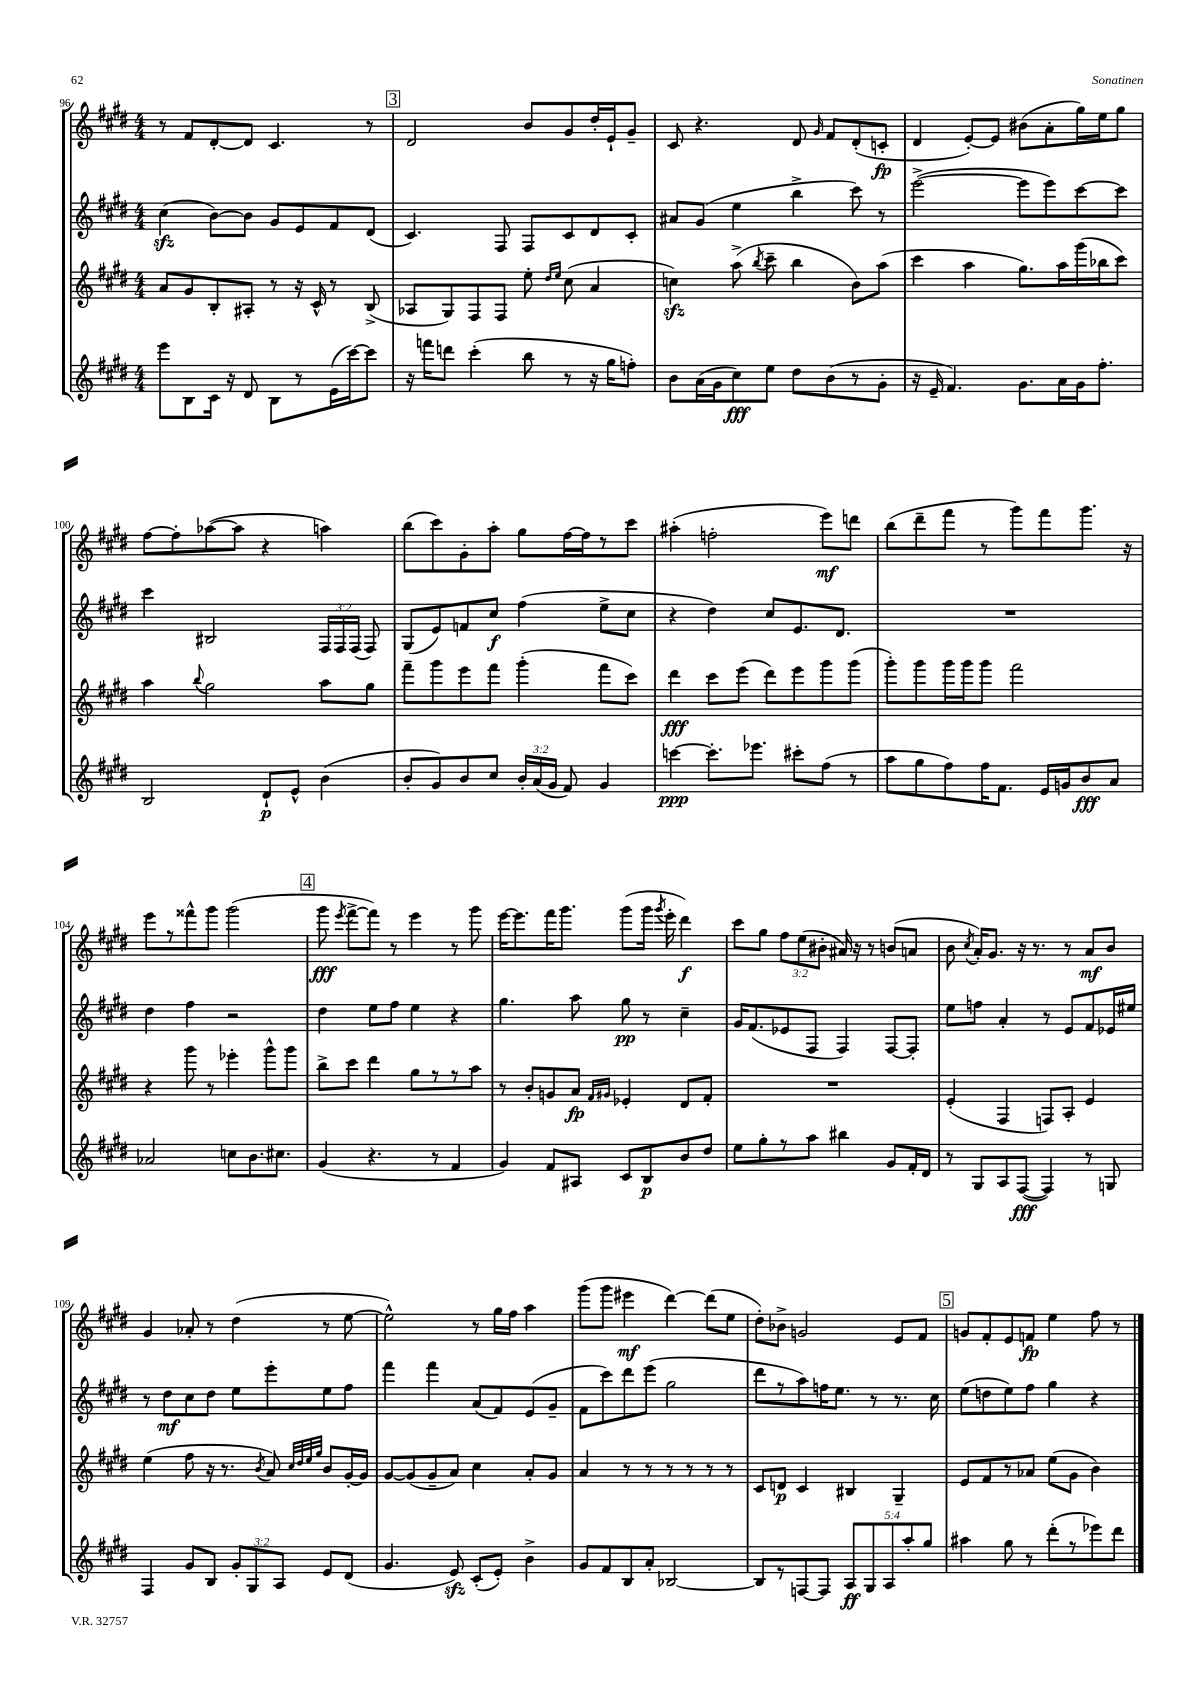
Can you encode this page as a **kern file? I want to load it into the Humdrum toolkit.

**kern	**kern	**kern	**kern
*staff4	*staff3	*staff2	*staff1
*clefG2	*clefG2	*clefG2	*clefG2
*k[f#c#g#d#]	*k[f#c#g#d#]	*k[f#c#g#d#]	*k[f#c#g#d#]
*M4/4	*M4/4	*M4/4	*M4/4
8eee\L	8a/L	(4cc#\	8r
8B\	8g#/	.	8f#/L
16c#\Jk	8B'/	[8b\L)	[8d#'/
16r	.	.	.
8d#/	8A#'/J	8b\]J	8d#/]J
8B\L	8r	8g#/L	4.c#/
8r	16r	8e/	.
.	16c#^^/	.	.
(16e\L	8r	8f#/	.
[16ccc#\J)	.	.	.
8ccc#\]J	(8B^/	(8d#/J	8r
=	=	=	=
16r	8A-/L	4.c#/)	2d#/
16fff\LK	.	.	.
8ddd\J	8G#/)	.	.
(4ccc#'\	8F#/	.	.
.	8F#/J	8F#/	.
8bb\	8ee'\	8F#/L	8b/L
.	16qqdd#/LL	.	.
.	16qqee/JJ	.	.
8r	(8cc#\	8c#/	8g#/
16r	4a/	8d#/	16dd#'/L
16gg#\LK	.	.	16e`/J
8ff'\J)	.	8c#'/J	8g#~/J
=	=	=	=
8b\L	4cc\)	8a#/L	8c#/
(16a\L	.	(8g#/J	4.r
16g#\J	.	.	.
8cc#\)	(8aa^\	4ee\	.
.	8qbb/	.	.
8ee\J	8ccc#~\	.	.
8dd#\L	4bb\	4bb^\	8d#/
.	.	.	16qqg#/
(8b\	.	.	8f#/L
8r	8b\L)	8ccc#\)	(8d#'/
8g#'\J	(8aa\J	8r	8c'/J
=	=	=	=
16r	4ccc#\	([2eee^\	4d#/
16e~/	.	.	.
4.f#/)	.	.	.
.	4aa\	.	[8e'/L)
.	.	.	8e/]J
8.g#\L	8.gg#\L)	8eee\]L	(8b#\L
.	.	8eee\)	8a'\
16a\L	16aa\L	.	.
16g#\J	(16ggg#\	[8ccc#\	16gg#\L)
8.ff#'\J	16bb-\J	.	16ee\J
.	8ccc#\J)	8ccc#\]J	8gg#\J
=	=	=	=
2B/	4aa\	4ccc#\	[8ff#\L
.	.	.	8ff#'\]
.	8qqbb/	.	.
.	2gg#\	2B#/	([8aa-\
.	.	.	8aa-\]J
8d#`/L	.	.	4r
8e^^/J	.	.	.
(4b\	8aa\L	24F#/LL	4aa\)
.	.	24F#/	.
.	.	(24F#/JJ	.
.	8gg#\J	8F#/)	.
=	=	=	=
8b'/L	8fff#~\L	(8G#/L	(8bb\L
8g#/)	8ggg#\	8e/)	8ccc#\)
8b/	8eee\	8f/	8g#'\
8cc#/J	8fff#\J	8cc#/J	8aa'\J
24b'/LL	(4ggg#'\	(4ff#\	8gg#\L
(24a/	.	.	.
24g#/JJ	.	.	.
8f#/)	.	.	[16ff#\L
.	.	.	16ff#\]J
4g#/	8fff#\L	8ee^\L	8r
.	8ccc#\J)	8cc#\J	8ccc#\J
=	=	=	=
[4ccc\	4ddd#\	4r	(4aa#'\
8.ccc'\]L	8ccc#\L	4dd#\)	2ff'\
.	(8eee\J	.	.
8.eee-\J	.	.	.
.	8ddd#\L)	8cc#/L	.
8ccc#'\L	8eee\	8.e/	.
(8ff#\J	8ggg#\	.	8eee\L)
.	.	8.d#/J	.
8r	(8ggg#\J	.	8ddd\J
=	=	=	=
8aa\L	8ggg#'\L)	1r	(8bb\L
8gg#\	8ggg#\	.	8ddd#~\
8ff#\)	16ggg#\L	.	8fff#\J
.	16ggg#\J	.	.
16ff#\K	8ggg#\J	.	8r
8.f#\J	.	.	.
.	2fff#\	.	8ggg#\L)
16e/LL	.	.	8fff#\
16g/J	.	.	.
8b/	.	.	8.ggg#\J
8a/J	.	.	.
.	.	.	16r
=	=	=	=
2a-/	4r	4dd#\	8eee\L
.	.	.	8r
.	8ggg#\	4ff#\	8fff##^^\
.	8r	.	8ggg#\J
8cc\L	4eee-'\	2r	(2ggg#\
8.b\	.	.	.
.	8ggg#^^\L	.	.
8.cc#\J	.	.	.
.	8ggg#\J	.	.
=	=	=	=
(4g#/	8bb^\L	4dd#\	8ggg#\
.	.	.	8qeee/
.	8ccc#\J	.	[8fff#^\L
4.r	4ddd#\	8ee\L	8fff#\]J)
.	.	8ff#\J	8r
.	8gg#\L	4ee\	4eee\
8r	8r	.	.
4f#/	8r	4r	8r
.	8aa\J	.	8ggg#\
=	=	=	=
4g#/)	8r	4.gg#\	[16eee\LK
.	.	.	8.eee\]
.	8b'/L	.	.
8f#/L	8g/	.	16fff#\K
.	.	.	8.ggg#\J
8A#/J	8a/J	8aa\	.
.	16qqf#/LL	.	.
.	16qqg#/JJ	.	.
8c#/L	4e-'/	8gg#\	(8ggg#\L
8B/	.	8r	16ggg#\Jk
.	.	.	8qggg#/
.	.	.	16eee'\
8b/	8d#/L	4cc#~\	4ddd#\)
8dd#/J	8f#'/J	.	.
=	=	=	=
8ee\L	1r	16g#/LK	8ccc#\L
.	.	(8.f#/	.
8gg#'\	.	.	8gg#\J
8r	.	8e-/	12ff#\L
.	.	.	(12ee\
8aa\J	.	8F#/J	.
.	.	.	12b#'\J
4bb#\	.	4F#/)	16a#/)
.	.	.	16r
.	.	.	8r
8g#/L	.	[8F#/L	(8b/L
16f#'/L	.	8F#'/]J	8a/J
16d#/JJ	.	.	.
=	=	=	=
8r	(4e'/	8ee\L	8b\
.	.	.	8qcc#/
8G#/L	.	8ff\J	16a'/LK)
.	.	.	8.g#/J
8A/	4F#/	4a'/	.
([8F#/J	.	.	16r
.	.	.	8.r
4F#/])	8F/L)	8r	.
.	8A'/J	8e/L	8r
8r	4e/	8f#/	8a/L
8G/	.	16e-/L	8b/J
.	.	16ee#/JJ	.
=	=	=	=
4F#/	(4ee\	8r	4g#/
.	.	8dd#\L	.
8g#/L	8ff#\	8cc#\	8a-'/
8B/J	16r	8dd#\J	8r
.	8.r	.	.
12g#'/L	.	8ee\L	(4dd#\
12G#/	.	.	.
.	8qb/	.	.
.	8a/)	8eee'\	.
12A/J	.	.	.
.	32qqcc#/LLL	.	.
.	32qqdd#/	.	.
.	32qqee/	.	.
.	32qqgg#/JJJ	.	.
8e/L	8b/L	8ee\	8r
(8d#/J	[16g#'/L	8ff#\J	[8ee\
.	16g#/]JJ	.	.
=	=	=	=
4.g#/	[8g#/L	4fff#\	2ee^^\])
.	(8g#/]	.	.
.	8g#~/	4fff#\	.
8e/)	8a/J)	.	.
(8c#'/L	4cc#\	(8a/L	8r
8e'/J)	.	8f#/)	16gg#\LL
.	.	.	16ff#\JJ
4b^\	8a'/L	(8e/	4aa\
.	8g#/J	8g#~/J	.
=	=	=	=
8g#/L	4a/	8f#\L	(8ggg#\L
8f#/	.	8ccc#\)	8ggg#\J
8B/	8r	8ddd#\	4eee#\
8a'/J	8r	(8eee\J	.
[2B-/	8r	2gg#\	[4ddd#\)
.	8r	.	.
.	8r	.	(8ddd#\]L
.	8r	.	8ee\J
=	=	=	=
8B-/]L	8c#/L	8ddd#\L	8dd#'\L)
8r	8d/J	8r	8b-^\J
[8F/	4c#/	8aa\)	2g/
8F/]J	.	16ff\K	.
.	.	8.ee\J	.
10A/L	4B#/	.	.
10G#/	.	.	.
.	.	8r	.
10A/	.	.	.
.	4G#~/	8.r	8e/L
10aa'/	.	.	.
.	.	.	8f#/J
10gg#/J	.	.	.
.	.	16cc#\	.
=	=	=	=
4aa#\	8e/L	(8ee\L	8g/L
.	8f#/	8dd\	8f#'/
8gg#\	8r	8ee\)	8e/
8r	8a-/J	8ff#\J	8f/J
(8ddd#'\L	(8ee\L	4gg#\	4ee\
8r	8g#\J	.	.
8eee-\)	4b\)	4r	8ff#\
8ddd#\J	.	.	8r
==	==	==	==
*-	*-	*-	*-
